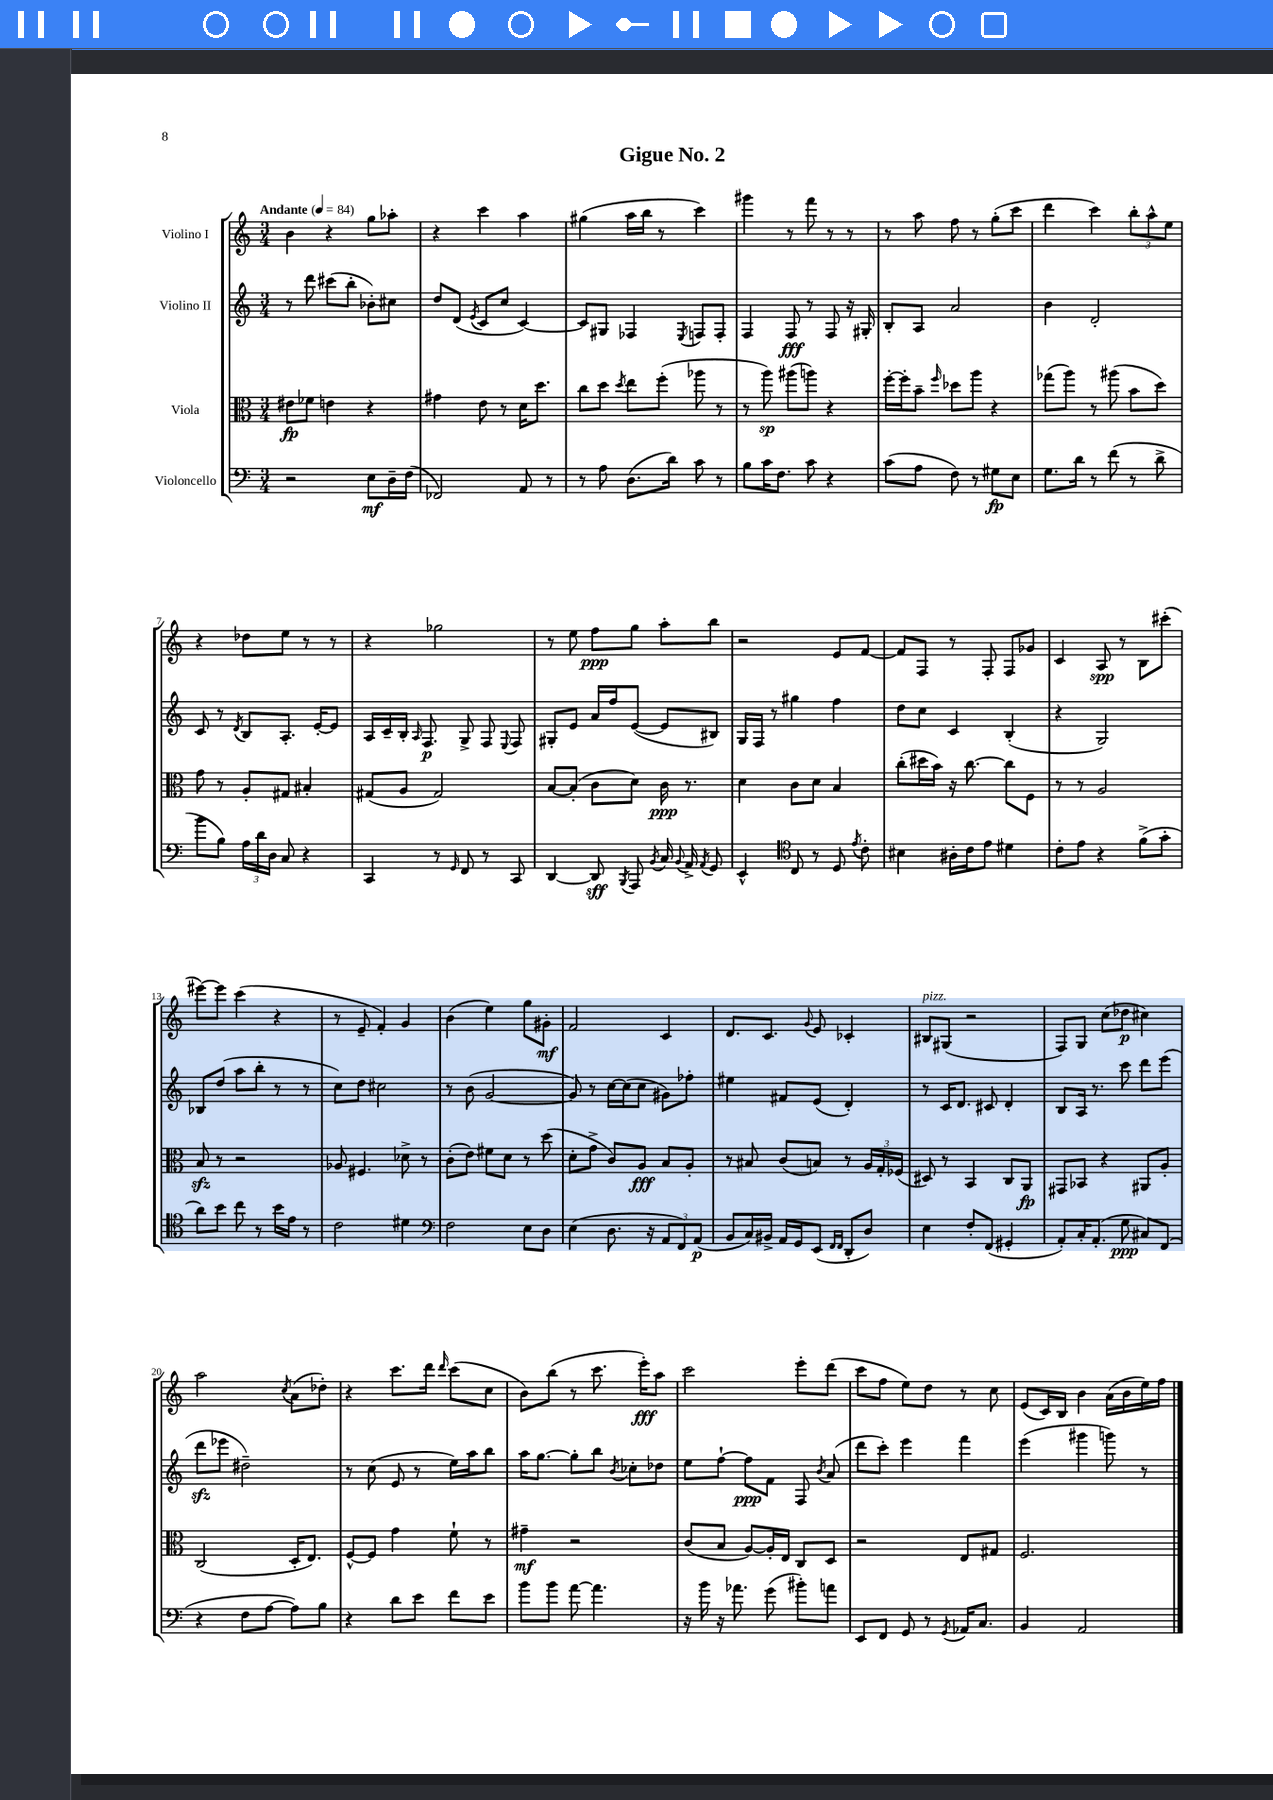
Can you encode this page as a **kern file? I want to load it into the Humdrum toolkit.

**kern	**dynam	**kern	**dynam	**kern	**dynam	**kern	**dynam
*part4	*part4	*part3	*part3	*part2	*part2	*part1	*part1
*staff4	*staff4	*staff3	*staff3	*staff2	*staff2	*staff1	*staff1
*I"Violoncello	*	*I"Viola	*	*I"Violino II	*	*I"Violino I	*
*clefF4	*	*clefC3	*	*clefG2	*	*clefG2	*
*k[]	*	*k[]	*	*k[]	*	*k[]	*
*M3/4	*	*M3/4	*	*M3/4	*	*M3/4	*
*MM84	*	*MM84	*	*MM84	*	*MM84	*
=1	=1	=1	=1	=1	=1	=1	=1
!	!	!	!	!	!	!LO:TX:a:B:t=Andante	!
2r	.	8e#X\L	fp	8r	.	4b\	.
.	.	8f-X\J	.	8ddd\	.	.	.
.	.	4en\	.	(8ccc#X\L	.	4r	.
.	.	.	.	8bb'\J	.	.	.
8E\L	mf	4r	.	8b-X'\L)	.	8gg\L	.
16D~\L	.	.	.	8cc#X\J	.	8aa-X'\J	.
(16F\JJ	.	.	.	.	.	.	.
=2	=2	=2	=2	=2	=2	=2	=2
2FF-X/)	.	4g#X\	.	8dd/L	.	4r	.
.	.	.	.	(8d/J	.	.	.
.	.	.	.	8qe/	.	.	.
.	.	8e\	.	8c/L	.	4ccc\	.
.	.	8r	.	8cc/J	.	.	.
8AA/	.	16d\KL	.	[4c/)	.	4aa\	.
.	.	8.dd\J	.	.	.	.	.
8r	.	.	.	.	.	.	.
=3	=3	=3	=3	=3	=3	=3	=3
8r	.	8cc\L	.	8c/L]	.	(4gg#X\	.
8A\	.	8dd\J	.	8G#X/J	.	.	.
.	.	8qdd/	.	.	.	.	.
(8.D\L	.	8ee\L	.	4F-X/	.	16aa\LL	.
.	.	.	.	.	.	16bb\JJ	.
.	.	(8ff'\J	.	.	.	8r	.
16d\Jk)	.	.	.	.	.	.	.
.	.	.	.	8qE/	.	.	.
8c\	.	8aa-X\	.	8Fn/L	.	4ccc\)	.
8r	.	8r	.	8F'/J	.	.	.
=4	=4	=4	=4	=4	=4	=4	=4
8B\L	.	8r	.	4F/	.	4ggg#X\	.
16c\K	.	8aa\)	sp	.	.	.	.
8.F\J	.	.	.	.	.	.	.
.	.	(8aa#X\L	.	8F/	fff	8r	.
8c\	.	8aan\J)	.	8r	.	8fff\	.
4r	.	4r	.	8F/	.	8r	.
.	.	.	.	16r	.	8r	.
.	.	.	.	16G#X'/	.	.	.
=5	=5	=5	=5	=5	=5	=5	=5
(8c\L	.	[16ff'\LL	.	8B'/L	.	8r	.
.	.	16ff'\J]	.	.	.	.	.
8A\J	.	8b~\J	.	8A/J	.	8aa\	.
.	.	16qqff/	.	.	.	.	.
8F\)	.	8dd-X\L	.	2a/	.	8ff\	.
8r	.	8aa\J	.	.	.	8r	.
8G#X\L	fp	4r	.	.	.	(8gg'\L	.
8E\J	.	.	.	.	.	8ccc\J	.
=6	=6	=6	=6	=6	=6	=6	=6
8.G\L	.	(8gg-X\L	.	4b\	.	4ddd\	.
.	.	8aa\J)	.	.	.	.	.
16d\Jk	.	.	.	.	.	.	.
8r	.	8r	.	2d'/	.	4ccc\)	.
(8f\	.	(8aa#X\	.	.	.	.	.
8r	.	8b\L	.	.	.	12bb'\L	.
.	.	.	.	.	.	12aa^^\	.
8d^\	.	8dd\J)	.	.	.	.	.
.	.	.	.	.	.	12ee\J	.
!!LO:LB:g=z
=7	=7	=7	=7	=7	=7	=7	=7
8b\L	.	8g\	.	8c/	.	4r	.
8B\J)	.	8r	.	8r	.	.	.
.	.	.	.	8qd/	.	.	.
24A\LL	.	8A'/L	.	8B/L	.	8dd-X\L	.
24d\	.	.	.	.	.	.	.
24D\JJ	.	.	.	.	.	.	.
8C/	.	8G#X/J	.	8.A'/J	.	8ee\J	.
4r	.	4B#X'/	.	.	.	8r	.
.	.	.	.	[16e'/KL	.	.	.
.	.	.	.	8e/J]	.	8r	.
=8	=8	=8	=8	=8	=8	=8	=8
4CC/	.	(8G#X/L	.	16A/LL	.	4r	.
.	.	.	.	16c~/	.	.	.
.	.	8A/J	.	16B'/JJ	.	.	.
.	.	.	.	16qqA/	.	.	.
.	.	.	.	8.F/	p	.	.
8r	.	2G#/)	.	.	.	2gg-X\	.
16qqGG/	.	.	.	.	.	.	.
8FF/	.	.	.	8G^/	.	.	.
8r	.	.	.	8F/	.	.	.
.	.	.	.	8qqE/	.	.	.
8CC/	.	.	.	8F/	.	.	.
=9	=9	=9	=9	=9	=9	=9	=9
[4DD/	.	[8B/L	.	8G#X'/L	.	8r	.
.	.	(8B'/J]	.	8e/J	.	8ee\	.
8DD/]	sff	8c\L	.	16a/LL	.	8ff\L	ppp
.	.	.	.	16ff/J	.	.	.
8qBBB/	.	.	.	.	.	.	.
8AAA/	.	8d\J)	.	([8e/J	.	8gg\J	.
8qBB/	.	.	.	.	.	.	.
16C/	.	16c\	ppp	8e/L]	.	8aa'\L	.
8qqBB/	.	.	.	.	.	.	.
16AA^/	.	8.r	.	.	.	.	.
8qAA/	.	.	.	.	.	.	.
8GG/	.	.	.	8B#X/J)	.	8bb\J	.
=10	=10	=10	=10	=10	=10	=10	=10
4EE^^/	.	4d\	.	16G/LL	.	2r	.
.	.	.	.	16F/JJ	.	.	.
.	.	.	.	8r	.	.	.
*clefC4	*	*	*	*	*	*	*
8C/	.	8c\L	.	4gg#X\	.	.	.
8r	.	8d\J	.	.	.	.	.
8D/	.	4B/	.	4ff\	.	8e/L	.
8qe/	.	.	.	.	.	.	.
8c'\	.	.	.	.	.	[8f/J	.
=11	=11	=11	=11	=11	=11	=11	=11
4B#X\	.	(8cc'\L	.	8dd\L	.	8f/L]	.
.	.	16dd#X\L	.	8cc\J	.	8F/J	.
.	.	16b\JJ)	.	.	.	.	.
16A#X'\LL	.	16r	.	4c/	.	8r	.
16c\J	.	[8.cc\	.	.	.	.	.
8e\J	.	.	.	.	.	8F'/	.
4d#X\	.	8cc\L]	.	(4B'/	.	8F/L	.
.	.	8F\J	.	.	.	8g-X/J	.
=12	=12	=12	=12	=12	=12	=12	=12
8c'\L	.	8r	.	4r	.	4c/	.
8e\J	.	8r	.	.	.	.	.
4r	.	2A/	.	2G/)	.	8A/	spp
.	.	.	.	.	.	8r	.
(8f^\L	.	.	.	.	.	8B\L	.
8g'\J	.	.	.	.	.	(8ccc#X'\J	.
!!LO:LB:g=z
=13	=13	=13	=13	=13	=13	=13	=13
8a\L)	.	8Bzz/	.	8B-X/L	.	[8eee#X\L)	.
8b\J	.	8r	.	(8dd/J	.	8eee#\J]	.
8cc\	.	2r	.	8aa\L	.	(4ccc\	.
8r	.	.	.	8bb'\J	.	.	.
16b\LL	.	.	.	8r	.	4r	.
16e\JJ	.	.	.	.	.	.	.
8r	.	.	.	8r	.	.	.
=14	=14	=14	=14	=14	=14	=14	=14
2c\	.	8A-X/	.	8cc\L)	.	8r	.
.	.	4.F#X/	.	8dd\J	.	8e~/	.
.	.	.	.	2cc#X\	.	4f'/)	.
4d#X\	.	8d-X^\	.	.	.	4g/	.
.	.	8r	.	.	.	.	.
=15	=15	=15	=15	=15	=15	=15	=15
*clefF4	*	*	*	*	*	*	*
2F\	.	(8c'\L	.	8r	.	(4b\	.
.	.	8e\J)	.	(8b\	.	.	.
.	.	8f#X\L	.	[2g/	.	4ee\)	.
.	.	8d\J	.	.	.	.	.
8E\L	.	8r	.	.	.	8gg\L	.
8D\J	.	(8dd\	.	.	.	8g#X'\J	mf
=16	=16	=16	=16	=16	=16	=16	=16
(4E\	.	8d'\L	.	8g/])	.	2f/	.
.	.	8g^\J	.	8r	.	.	.
8.D\	.	8c/L)	.	[16cc\LL	.	.	.
.	.	.	.	(16cc\J]	.	.	.
.	.	8A/J	fff	8cc\J	.	.	.
16r	.	.	.	.	.	.	.
12AA/L	.	8B/L	.	8g#X\L)	.	4c/	.
12FF/)	.	.	.	.	.	.	.
.	.	8A'/J	.	8ff-X'\J	.	.	.
(12AA/J	p	.	.	.	.	.	.
=17	=17	=17	=17	=17	=17	=17	=17
8BB/L	.	8r	.	4ee#X\	.	8.d/L	.
16C/L)	.	8B#X/	.	.	.	.	.
16BB#X^/JJ	.	.	.	.	.	8.c/J	.
16AA/LL	.	(8c/L	.	8f#X/L	.	.	.
16GG/J	.	.	.	.	.	.	.
.	.	.	.	.	.	8qqg/	.
(8EE/J	.	8Bn/J)	.	(8e/J	.	8e/	.
16qqFF/LL	.	.	.	.	.	.	.
16qqFF/JJ	.	.	.	.	.	.	.
8DD'/L	.	8r	.	4d'/)	.	4c-X'/	.
8D/J)	.	24A/LL	.	.	.	.	.
.	.	24G'/	.	.	.	.	.
.	.	(24F-X/JJ	.	.	.	.	.
=18	=18	=18	=18	=18	=18	=18	=18
!	!	!	!	!	!	!LO:TX:a:i:t=pizz.	!
4E\	.	8D#X/)	.	8r	.	8B#X/L	.
.	.	8r	.	16c/KL	.	(8G#X/J	.
.	.	.	.	8.d/J	.	.	.
8F'/L	.	4BB/	.	.	.	2r	.
(8FF/J	.	.	.	8c#X/	.	.	.
4GG#X'/	.	8C/L	.	4d'/	.	.	.
.	.	8AA/J	fp	.	.	.	.
=19	=19	=19	=19	=19	=19	=19	=19
8AA'/L)	.	8GG#X/L	.	8B/L	.	8F/L)	.
16C'/K	.	8BB-X/J	.	16A/Jk	.	8G/J	.
(8.AA'/J	.	.	.	8.r	.	.	.
.	.	4r	.	.	.	(8cc\L	.
8G\	ppp	.	.	8ccc\	.	8dd-X\J	p
8C#X/L)	.	8AA#X/L	.	8ddd\L	.	4cc#X\)	.
(8FF/J	.	8A'/J	.	(8eee\J	.	.	.
!!LO:LB:g=z
=20	=20	=20	=20	=20	=20	=20	=20
4r	.	(2C/	.	8dddzz\L	.	2aa\	.
.	.	.	.	8eee-X\J	.	.	.
8F\L	.	.	.	2dd#X~\)	.	.	.
[8A\J	.	.	.	.	.	.	.
.	.	.	.	.	.	8qcc/	.
8A\L])	.	16D'/KL	.	.	.	(8a\L	.
.	.	8.E/J)	.	.	.	.	.
8B\J	.	.	.	.	.	8dd-X'\J)	.
=21	=21	=21	=21	=21	=21	=21	=21
4r	.	[8F^^/L	.	8r	.	4r	.
.	.	8F/J]	.	(8cc\	.	.	.
8d\L	.	4g\	.	8e/	.	8.ccc\L	.
8e\J	.	.	.	8r	.	.	.
.	.	.	.	.	.	16ddd\Jk	.
.	.	.	.	.	.	16qqddd/	.
8f\L	.	8f`\	.	16ee\LL)	.	(8ccc\L	.
.	.	.	.	16aa\J	.	.	.
8e\J	.	8r	.	8bb\J	.	8cc\J	.
=22	=22	=22	=22	=22	=22	=22	=22
8b\L	.	4g#X~\	mf	16aa\KL	.	8b\L)	.
.	.	.	.	[8.gg\J	.	.	.
8b\J	.	.	.	.	.	(8bb\J	.
[8a\	.	2r	.	8gg'\L]	.	8r	.
4.a\]	.	.	.	8bb\J	.	8.ccc\	.
.	.	.	.	8qb/	.	.	.
.	.	.	.	8cc-X'\L	.	.	.
.	.	.	.	.	.	16eee'\KL)	fff
.	.	.	.	8dd-X\J	.	8aa\J	.
=23	=23	=23	=23	=23	=23	=23	=23
16r	.	(8c/L	.	8ee\L	.	2ccc\	.
16b\	.	.	.	.	.	.	.
16r	.	8B/J	.	[8ff`\J	.	.	.
8.a-X\	.	.	.	.	.	.	.
.	.	[8A/L)	.	8ff\L]	ppp	.	.
(8g\	.	16A'/L]	.	8f\J	.	.	.
.	.	16E/JJ	.	.	.	.	.
8b#X'\L)	.	8C/L	.	8F/	.	8eee'\L	.
.	.	.	.	8qb/	.	.	.
8an\J	.	8D/J	.	(8a/	.	(8ddd\J	.
=24	=24	=24	=24	=24	=24	=24	=24
8EE/L	.	2r	.	8ddd\L	.	8ccc\L	.
8FF/J	.	.	.	8ccc'\J)	.	8ff\J	.
8GG/	.	.	.	4eee\	.	8ee\L)	.
8r	.	.	.	.	.	8dd\J	.
8qGG/	.	.	.	.	.	.	.
16AA-X/KL	.	8E/L	.	4fff\	.	8r	.
8.C/J	.	.	.	.	.	.	.
.	.	8G#X/J	.	.	.	8cc\	.
=25	=25	=25	=25	=25	=25	=25	=25
4BB/	.	2.F/	.	(4eee\	.	(8e/L	.
.	.	.	.	.	.	16c/L)	.
.	.	.	.	.	.	16B/JJ	.
2AA/	.	.	.	4ggg#X\	.	4b\	.
.	.	.	.	8gggn\)	.	(16a\LL	.
.	.	.	.	.	.	16b\	.
.	.	.	.	8r	.	16ee\)	.
.	.	.	.	.	.	16ff\JJ	.
==	==	==	==	==	==	==	==
*-	*-	*-	*-	*-	*-	*-	*-
